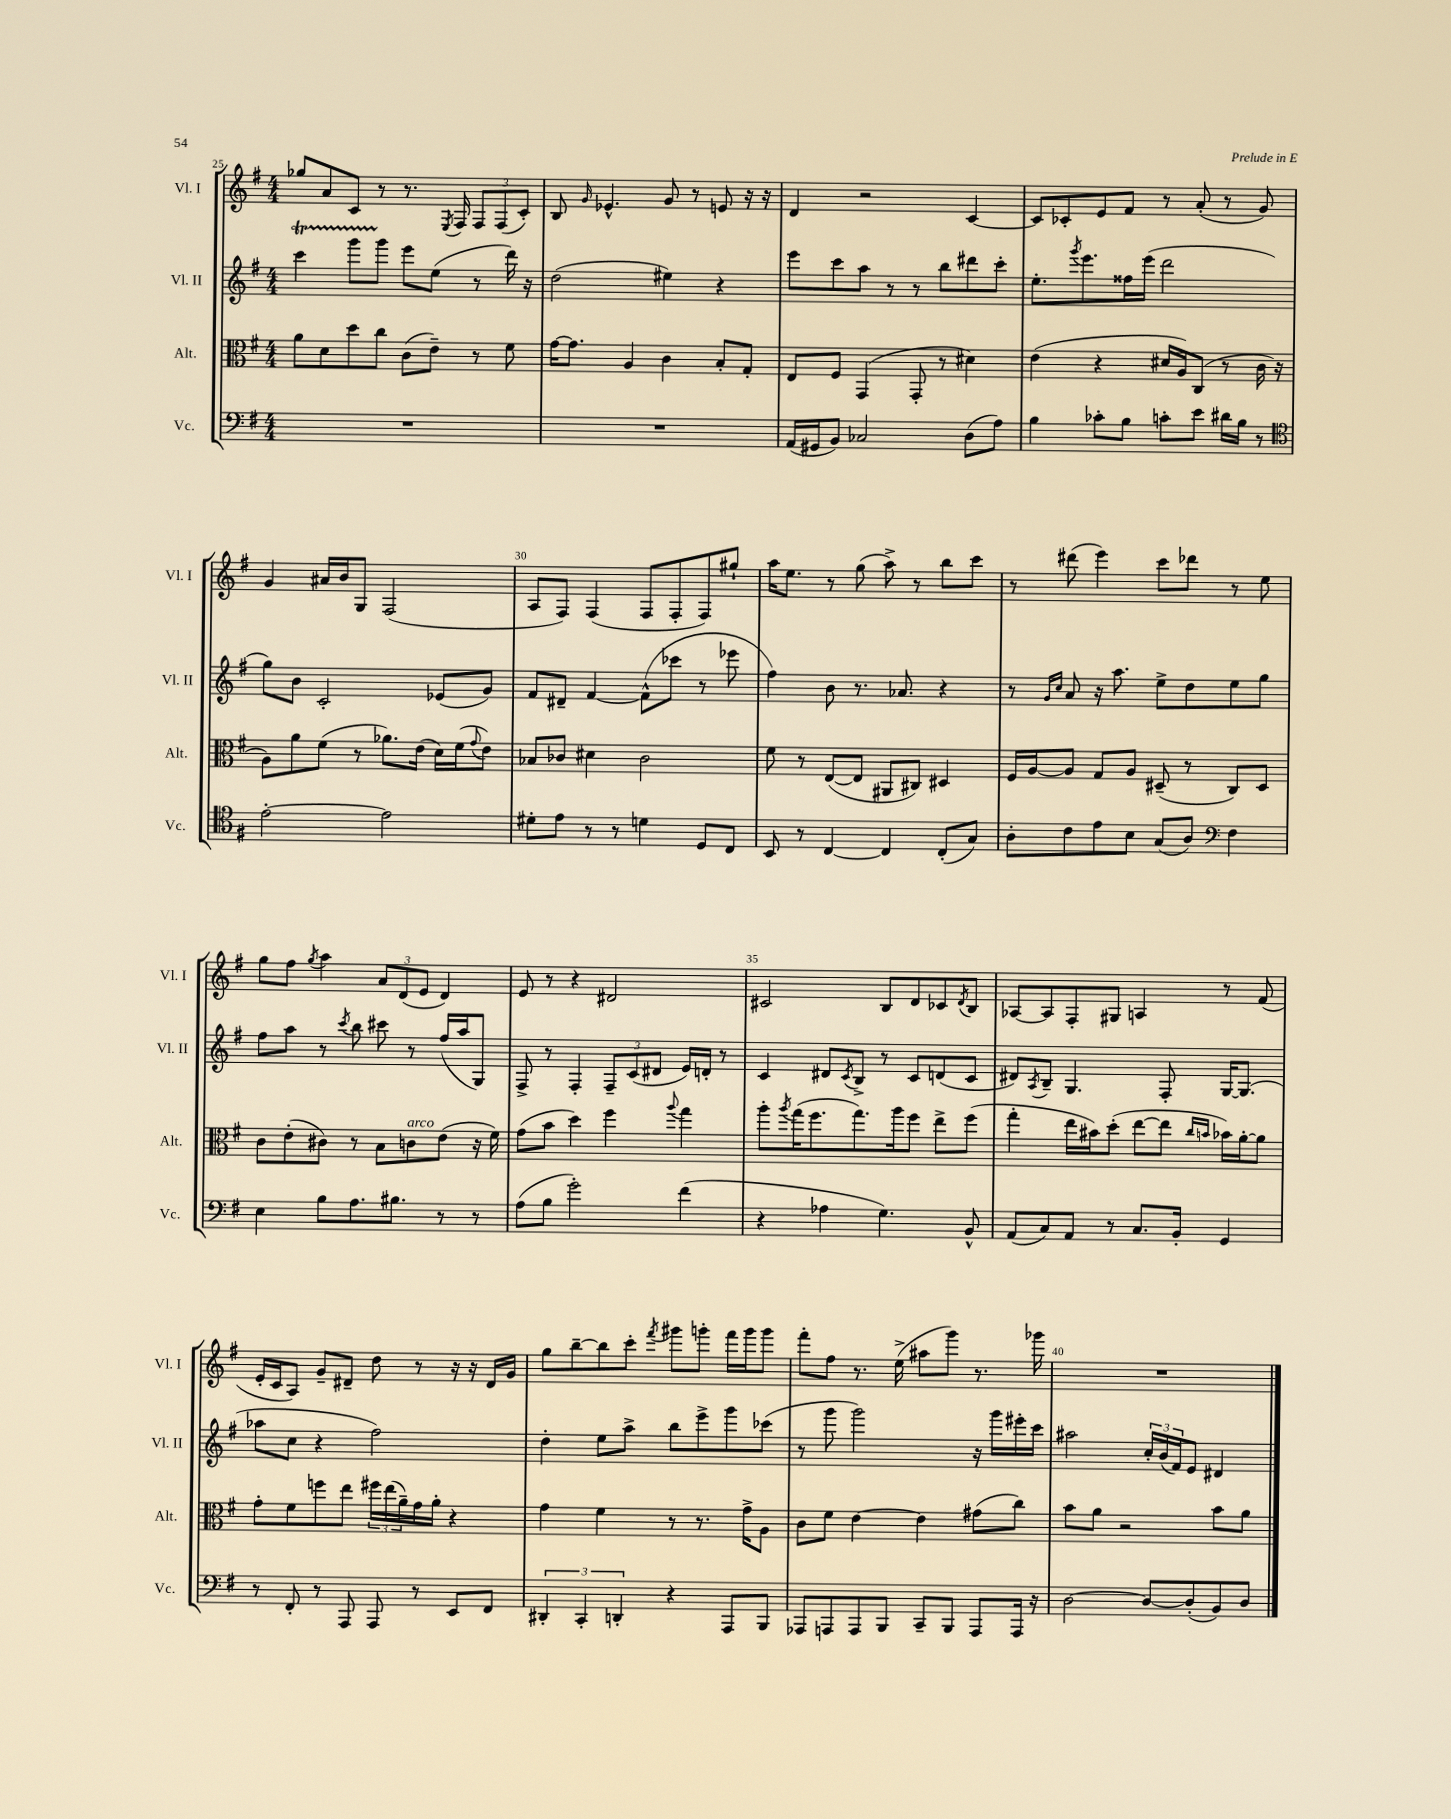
<<
\new StaffGroup <<
\new Staff = "s0" \with { instrumentName = "Vl. I" shortInstrumentName = "Vl. I" } {
    \clef treble \key g \major \numericTimeSignature \time 4/4
    ges''8 a'8 c'8 r8 r8. \acciaccatura { e8 } fis16 \tuplet 3/2 { fis8 fis8( c'8-.) } |
    b8 \grace { g'16 } ees'4.-^ g'8 r8 e'8 r16 r16 |
    d'4 r2 c'4~ |
    c'8 ces'8-. e'8 fis'8 r8 a'8-.( r8 g'8) |
    g'4 ais'16 b'16 g8 fis2( |
    a8 fis8) fis4( fis8 fis8-. fis8) gis''8-! |
    a''16 e''8. r8 g''8( a''8->) r8 b''8 c'''8 |
    r8 dis'''8( e'''4) c'''8 des'''8 r8 e''8 |
    g''8 fis''8 \acciaccatura { g''8 } a''4 \tuplet 3/2 { a'8 d'8( e'8 } d'4) |
    e'8 r8 r4 dis'2 |
    cis'2 b8 d'8 ces'8 \acciaccatura { d'8 } b8 |
    aes8~ aes8 fis8-. gis8 a4 r8 fis'8( |
    e'16-. c'16 a8) g'8-- dis'8-- d''8 r8 r16 r16 dis'16 g'16 |
    g''8 b''8~-- b''8 c'''8-. \acciaccatura { fis'''8 } gis'''8 g'''8-. fis'''16 g'''16 g'''8 |
    fis'''8-. fis''8 r8. e''16->( ais''8 g'''8) r8. ges'''16 |
    R1 \bar "|." |
}
\new Staff = "s1" \with { instrumentName = "Vl. II" shortInstrumentName = "Vl. II" } {
    \clef treble \key g \major \numericTimeSignature \time 4/4
    c'''4\startTrillSpan g'''8 g'''8\stopTrillSpan e'''8 e''8( r8 d'''16) r16 |
    d''2( eis''4) r4 |
    e'''8 c'''8 a''8 r8 r8 b''8 dis'''8 c'''8-. |
    e''8.-. \acciaccatura { g'''8 } e'''8. fisis''16 e'''16( d'''2 |
    g''8) b'8 c'2-. ees'8( g'8) |
    fis'8 dis'8-- fis'4~ fis'8-^( ces'''8 r8 ees'''8 |
    fis''4) b'8 r8. aes'8. r4 |
    r8 \grace { g'16 c''16 } a'8 r16 a''8. e''8-> d''8 e''8 g''8 |
    fis''8 a''8 r8 \acciaccatura { c'''8 } b''8 cis'''8 r8 fis''16( a''16 g8) |
    fis8-> r8 fis4-. \tuplet 3/2 { fis8-- c'8( dis'8 } e'16) d'16-. r8 |
    c'4 dis'8 \acciaccatura { c'8 } b8-> r8 c'8 d'8( c'8 |
    dis'8) \acciaccatura { a8 } b8-- g4. fis8-. g16~ g8.( |
    aes''8 c''8 r4 fis''2) |
    d''4-. e''8 a''8-> b''8 e'''8-> g'''8 ces'''8( |
    r8 g'''8 g'''2) r16 g'''16 eis'''16-. c'''16 |
    ais''2 \tuplet 3/2 { c''16-. b'16( fis'16) } e'8 dis'4 \bar "|." |
}
\new Staff = "s2" \with { instrumentName = "Alt." shortInstrumentName = "Alt." } {
    \clef alto \key g \major \numericTimeSignature \time 4/4
    a'8 d'8 d''8 c''8 c'8( e'8--) r8 fis'8 |
    g'16~ g'8. a4 c'4 b8-. g8-. |
    e8 fis8 g,4( g,8-. r8 dis'4) |
    e'4( r4 dis'16 a16) c8( r8 c'16 r16 |
    a8) a'8 fis'8( r8 aes'8.) e'16( d'16) fis'16( \appoggiatura { g'8 } e'8) |
    bes8 ces'8 dis'4 ces'2 |
    fis'8 r8 e8~( e8 ais,8 cis8) dis4 |
    fis16 a16~ a8 g8 a8 dis8--( r8 c8) dis8 |
    c'8 e'8-.( cis'8) r8 b8 c'8^\markup { \italic "arco" } e'8( r16 fis'16) |
    g'8( b'8 d''4) fis''4 \appoggiatura { a''8 } g''4 |
    a''8-. \acciaccatura { a''8 } g''16( fis''8. g''8.) a''16 fis''8 e''8-> fis''8( |
    g''4-. e''16 bis'16) d''8-.( e''8~ e''8 \grace { c''16 b'16 } bes'16) a'16~-. a'8 |
    g'8-. fis'8 f''8 e''8 \tuplet 3/2 { fis''16 e''16( a'16--) } g'16 a'16-. r4 |
    g'4 fis'4 r8 r8. g'16-> a8 |
    c'8 fis'8 e'4~ e'4 gis'8( c''8) |
    b'8 a'8 r2 b'8 a'8 \bar "|." |
}
\new Staff = "s3" \with { instrumentName = "Vc." shortInstrumentName = "Vc." } {
    \clef bass \key g \major \numericTimeSignature \time 4/4
    R1 |
    R1 |
    a,16( gis,16 b,8) ces2 d8( a8) |
    b4 ces'8-. b8 c'8-. e'8 dis'16 b16 r8 |
    \clef tenor e'2~-. e'2 |
    dis'8-. e'8 r8 r8 d'4 d8 c8 |
    b,8 r8 c4~ c4 c8-.( g8) |
    a8-. c'8 e'8 b8 g8( a8) \clef bass fis4 |
    e4 b8 a8. bis8. r8 r8 |
    a8( b8 g'2-.) fis'4( |
    r4 aes4 g4.) b,8-^ |
    a,8( c8) a,8 r8 c8. b,16-. g,4 |
    r8 fis,8-. r8 a,,8 a,,8 r8 e,8 fis,8 |
    \tuplet 3/2 { dis,4-. c,4-. d,4-. } r4 a,,8 b,,8 |
    aes,,8 a,,8 a,,8 b,,8 c,8-- b,,8 a,,8 a,,16 r16 |
    d2~ d8~ d8-.( b,8) d8 \bar "|." |
}
>>
>>
\layout { \context { \Score currentBarNumber = #25 \override BarNumber.break-visibility = ##(#f #t #t) barNumberVisibility = #(every-nth-bar-number-visible 5) } }
